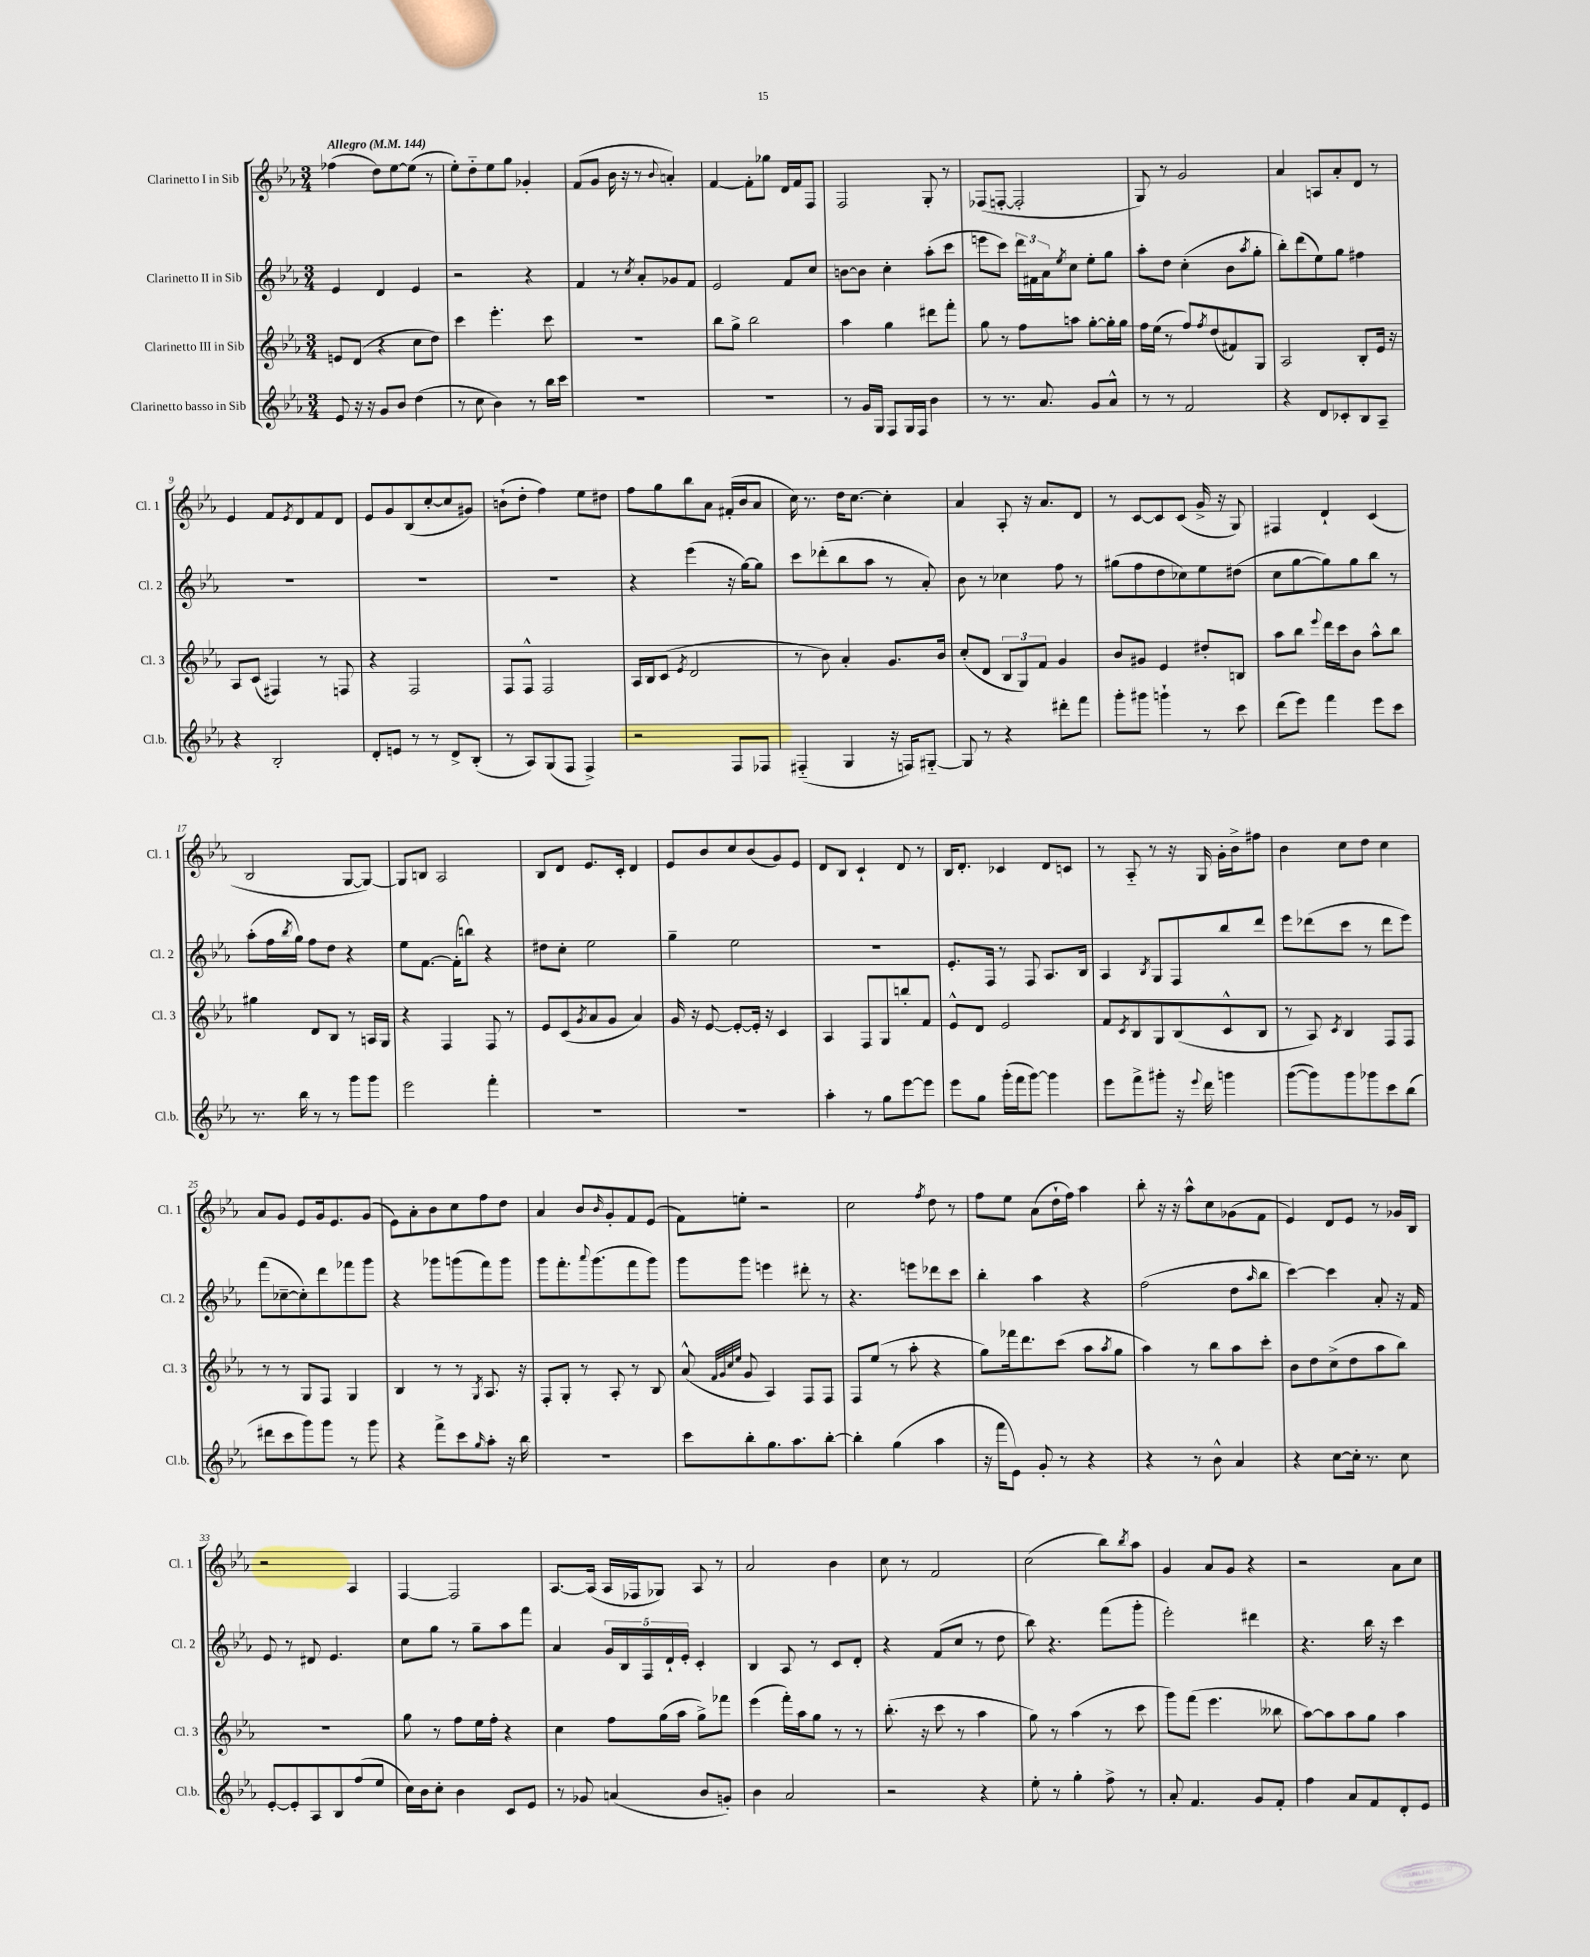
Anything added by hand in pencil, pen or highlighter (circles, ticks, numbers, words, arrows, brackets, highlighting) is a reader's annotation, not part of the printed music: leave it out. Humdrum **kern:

**kern	**kern	**kern	**kern
*staff4	*staff3	*staff2	*staff1
*clefG2	*clefG2	*clefG2	*clefG2
*k[b-e-a-]	*k[b-e-a-]	*k[b-e-a-]	*k[b-e-a-]
*M3/4	*M3/4	*M3/4	*M3/4
*MM144	*MM144	*MM144	*MM144
8e-/	8e/L	4e-/	(4ff-\
16r	(8d/J	.	.
16r	.	.	.
8g/L	4r	4d/	8dd\L)
8b-/J	.	.	[8ee-\
(4dd\	8cc\L	4e-/	(8ee-\]J
.	8dd\J)	.	8r
=	=	=	=
8r	4ccc\	2r	8ee-'\L)
8cc\	.	.	8dd'~\
4b-\)	4.eee-'\	.	8ee-\
.	.	.	8gg\J
8r	.	4r	4g-'/
16bb-\LL	8ccc\	.	.
16ccc\JJ	.	.	.
=	=	=	=
2.r	2.r	4f/	(8f/L
.	.	.	8g/J
.	.	8r	16b-\
.	.	.	16r
.	.	8qcc/	.
.	.	8a-'/L	8r
.	.	.	8qqb-/
.	.	8g-/	4a'/)
.	.	8f/J	.
=	=	=	=
2.r	8bb-\L	2e-/	[4f/
.	8gg^\J	.	.
.	2bb-\	.	8f'\]L
.	.	.	8gg-\J
.	.	8f/L	16d/LL
.	.	.	16f/J
.	.	8cc/J	8F/J
=	=	=	=
8r	4aa-\	[8b\L	2F/
16g/LL	.	8b\]J	.
16G/JJ	.	.	.
8F/L	4gg\	4cc'\	.
16G/L	.	.	.
16F/JJ	.	.	.
4b-\	8ddd#\L	(8aa-'\L	8G'/
.	8fff'\J	8ccc\J	8r
=	=	=	=
8r	8gg\	8eee\L	(8F-/L
8.r	8r	8ccc\J)	[8F'/J
.	8ff\L	24ddd\LL	2F'/]
.	.	24f#\	.
8.a-/	.	.	.
.	.	24a-\J	.
.	.	8qee-/	.
.	8aa\J	8cc\J	.
8g/L	[8gg'\L	8ee-'\L	.
8a-^^/J	16gg'\]L	8gg\J	.
.	16gg\JJ	.	.
=	=	=	=
8r	16ff\LL	8aa-'\L	8G/)
.	(16ee-\JJ	.	.
8r	8r	8dd\J	8r
2f/	8ff/L)	(4cc'\	2g/
.	8qff/	.	.
.	(8dd/	.	.
.	8f#/)	8b-\L	.
.	.	8qaa-/	.
.	8G/J	8gg'\J	.
=	=	=	=
4r	2A-/	8bb-'\L)	4a-/
.	.	(8ddd\	.
8d/L	.	8ee-\)	8A/L
8c-'/	.	8gg\J	8a-'/
8B-/	8B-'/L	4ff#\	8d/J
8A-~/J	16e-/Jk	.	8r
.	16r	.	.
=	=	=	=
4r	8A-/L	2.r	4e-/
.	(8c/J	.	.
2B-'/	4F#/)	.	8f/L
.	.	.	8qe-/
.	.	.	8d/
.	8r	.	8f/
.	8F/	.	8d/J
=	=	=	=
8d'/L	4r	2.r	8e-/L
8e/J	.	.	8g/
8r	2F/	.	(8B-/
8r	.	.	[8cc'/
8d^/L	.	.	8cc/]
(8B-'/J	.	.	8g#/J)
=	=	=	=
8r	8F/L	2.r	(8b`\L
8A-/L)	8F^^/J	.	8dd'\J
(8G/	2F/	.	4ff\)
8F/J	.	.	.
4F^/)	.	.	8ee-\L
.	.	.	8dd#\J
=	=	=	=
2r	16A-/LL	4r	8ff\L
.	16B-/J	.	.
.	(8c/J	.	8gg\
.	8qe-/	.	.
.	2d/	(4eee-\	8bb-\
.	.	.	8a-\J
8F/L	.	16r	(16f#'/LL
.	.	[16gg\LK)	16b-/J
8F-/J	.	8gg\]J	8a-/J
=	=	=	=
(4F#'~/	8r	8ccc\L	16cc\)
.	.	.	8.r
.	8b-\)	(8ddd-'\	.
4G/	4a-'/	8bb-\	16dd\LK
.	.	.	[8.cc\J
.	.	8aa-\J	.
16r	8.g/L	8r	4cc'\]
16F/LK)	.	.	.
[8G#'~/J	.	8a-'/)	.
.	16b-/Jk	.	.
=	=	=	=
8G#/]	(8cc'/L	8b-\	4a-/
8r	8d/J	8r	.
4r	12B-/L	4cc-\	8A-'/
.	12G/)	.	.
.	.	.	16r
.	12f/J	.	.
.	.	.	8.a-/L
8ddd#'\L	4g/	8ff\	.
8fff\J	.	8r	8d/J
=	=	=	=
8ggg'\L	8b-/L	(8gg#\L	8r
8ggg#\J	8g#/J	8ff\	[8c/L
4ggg`\	4e-/	8dd\	8c/]
.	.	8cc-\)	(8c/J
8r	8dd#'/L	8ee-\	16g^/
.	.	.	16r
8ccc\	8B/J	(8dd#\J	8G/)
=	=	=	=
(8ddd\L	8aa-\L	8cc\L	4F#/
8eee-\J)	8bb-\J	[8gg\	.
.	8qqeee-/	.	.
4fff\	16ddd\LL	8gg\])	4d`/
.	16ccc\J	.	.
.	8b-\J	8gg\	.
8eee-\L	8aa-^^\L	8bb-\J	(4c/
8ccc\J	8bb-\J	8r	.
=	=	=	=
8.r	4gg#\	(8aa-'\L	2B-/
.	.	16ff\L	.
.	.	8qbb-/	.
16bb-\	.	16gg\JJ)	.
8r	8d/L	8ff\L	.
8r	8B-/J	8dd\J	.
8ggg\L	8r	4r	[8G/L
8ggg\J	16A/LL	.	8G/_J)
.	16G/JJ	.	.
=	=	=	=
2eee-\	4r	8ee-\L	8G/]L
.	.	[8.f\J	8B/J
.	4F/	.	2A-/
.	.	(16f'\]LK	.
.	.	8bb\J)	.
4fff'\	8F/	4r	.
.	8r	.	.
=	=	=	=
2.r	8e-/L	8dd#\L	8B-/L
.	(8c/	8cc'\J	8d/J
.	8qg/	.	.
.	8a-/	2ee-\	8.e-/L
.	8g/J	.	.
.	.	.	16c'/Jk
.	4a-/)	.	4d/
=	=	=	=
2.r	16g/	4gg~\	8e-/L
.	16r	.	.
.	[8e-/	.	8b-/
.	8e-'/_L	2ee-\	8cc/
.	16e-'/]Jk	.	(8b-/
.	16r	.	.
.	4c/	.	8g/)
.	.	.	8e-/J
=	=	=	=
4aa-'\	4A-/	2.r	8d/L
.	.	.	8B-/J
8r	8F/L	.	4c`/
8gg\L	8G/	.	.
[8eee-\	8bb'/	.	8d/
8eee-\]J	8f/J	.	8r
=	=	=	=
8eee-\L	8e-^^/L	8.e-'/L	16B-/LK
.	.	.	8.d'/J
8gg\J	8d/J	.	.
.	.	16F/Jk	.
(16ggg'\LL	2e-/	8r	4c-/
16fff\J	.	.	.
[8ggg\J)	.	8F/	.
4ggg\]	.	8.A-/L	8d/L
.	.	.	8c/J
.	.	16B-/Jk	.
=	=	=	=
8eee-\L	8f/L	4A-/	8r
.	8qc/	.	.
8fff^\	8B-/	.	8A-'~/
.	.	8qB-/	.
8ggg#'\J	8G/	8G/L	8r
16r	(8B-/	8F/	16r
8qqeee-/	.	.	.
16ddd\	.	.	16G/
4ggg\	8c^^/	8bb-/	16g'\LL
.	.	.	16b-^\J
.	8B-/J	8ddd/J	8ff#\J
=	=	=	=
([8ggg\L	8r	8eee-\L	4b-\
8ggg\])	8A-/)	(8ddd-\	.
.	8qc/	.	.
8ggg\	4B-/	8ccc\J	8cc\L
8ggg-\	.	8r	8dd\J
8ccc\	8F/L	8ddd-\L	4cc\
(8bb-\J	8F/J	8eee-\J)	.
=	=	=	=
8ddd#\L	8r	(8fff\L	8a-/L
8ccc\	8r	[8cc-~\	8g/J
8ggg\)	8G/L	8cc-'\])	8e-/L
8ggg\J	8F/J	8ddd\	16g/k
.	.	.	8.e-/
8r	4G/	8fff-\	.
8ggg\	.	8ggg\J	(8g/J
=	=	=	=
4r	4B-/	4r	8e-\L)
.	.	.	8a-'\
8fff^\L	8r	8ggg-\L	8b-\
8ccc\	8r	(8ggg\	8cc\
16qqgg/	8qG/	.	.
8aa-'\J	8.A-/	8fff\)	8ff\
16r	.	8ggg\J	8dd\J
16bb-\	16r	.	.
=	=	=	=
2.r	8F'/L	8ggg\L	4a-/
.	8G'/J	8.fff'\	.
.	8r	.	8b-/L
.	.	8qqaaa-/	.
.	.	(8.ggg\	.
.	.	.	16qqb-/
.	8A-'/	.	8g'/
.	8r	8fff\	8f/
.	8B-/	8ggg\J)	(8e-/J
=	=	=	=
8ccc\L	(8a-^^/	8ggg\L	8f\L)
.	32qqf/LLL	.	.
.	32qqg/	.	.
.	32qqcc/	.	.
.	32qqee-/JJJ	.	.
8bb-'\	8g/	8ggg\J	8ee'\J
8.gg\	4A-/)	4eee\	2r
8.aa-\	.	.	.
.	8F/L	8ddd#'\	.
[8bb-'\J	8F/J	8r	.
=	=	=	=
4bb-'\]	8F/L	4.r	2cc\
.	(8ee-/J	.	.
(4gg\	8r	.	.
.	8aa-'\	8eee\L	.
.	.	.	8qff/
4aa-\	4r	8ddd-\	8dd\
.	.	8ccc\J	8r
=	=	=	=
16r	8gg\L)	4bb-'\	8ff\L
16fff\LK	.	.	.
8e-\J)	16fff-\k	.	8ee-\J
.	8.ddd\	.	.
8g'/	.	4aa-\	(8a-\L
8r	(8ccc\J	.	16dd`\L
.	.	.	16ff\JJ)
4r	8aa-\L	4r	4aa-\
.	8qaa-/	.	.
.	8gg\J	.	.
=	=	=	=
4r	4aa-\)	(2ff\	8bb-'\
.	.	.	16r
.	.	.	16r
8r	8r	.	8aa-^^\L
8b-^^\	8bb-\L	.	8cc\
4a-/	8aa-\	8dd\L	(8g-\
.	.	16qqaa-/	.
.	8ccc'\J	8bb-\J	8f\J
=	=	=	=
4r	8b-\L	[4ccc\)	4e-/)
.	8dd\	.	.
[8cc\L	(8cc^\	4ccc\]	8d/L
16cc'\]Jk	8dd\	.	8e-/J
8.r	.	.	.
.	8aa-\	8a-'/	8r
8cc\	8bb-\J)	16r	16g-/LL
.	.	16f/	16B-/JJ
=	=	=	=
[8e-'/L	2.r	8e-/	2r
8e-'/]	.	8r	.
8A-/	.	8d#/	.
8B-/	.	4.e-/	.
(8ff/	.	.	4A-/
8ee-/J	.	.	.
=	=	=	=
16cc\LL)	8gg\	8cc\L	[4F/
16b-\J	.	.	.
8cc'\J	8r	8gg\J	.
4b-\	8ff\L	8r	2F/]
.	16ee-\L	8gg~\L	.
.	16ff'\JJ	.	.
8c/L	4r	8aa-\	.
8e-/J	.	8fff\J	.
=	=	=	=
8r	4cc\	4a-/	[8.A-/L
8g-/	.	.	.
.	.	.	(16A-/]Jk
(4a/	8ff\L	20g/LL	16A-/LL
.	.	20B-/	.
.	.	.	16F-/J
.	.	20F/	.
.	(16gg\L	.	8G-/J)
.	.	20d`/	.
.	16aa-\JJ	.	.
.	.	20e-'/JJ	.
8b-/L	8gg^\L)	4c'/	8A-/
8g'/J)	8fff-\J	.	8r
=	=	=	=
4b-\	(4eee-\	4B-/	2a-/
2a-/	16fff'\LL)	8A-/	.
.	16aa-\J	.	.
.	8gg\J	8r	.
.	8r	8c/L	4b-\
.	8r	8d'/J	.
=	=	=	=
2r	(8.bb-'\	4r	8cc\
.	.	.	8r
.	16r	.	.
.	8ccc\	(8f/L	2f/
.	8r	8cc/J	.
4r	4aa-\	8r	.
.	.	8dd\	.
=	=	=	=
8ee-'\	8gg\)	8bb-\)	(2cc\
8r	8r	4.r	.
4gg'\	(4aa-\	.	.
8ff^\	8r	(8fff\L	8bb-\L)
.	.	.	8qbb-/
8r	8ccc\	8ggg'\J	8aa-\J
=	=	=	=
8a-'/	8ggg\L)	2eee-'\)	4g/
4.f/	(8fff\J	.	.
.	4.eee-\	.	8a-/L
.	.	.	8g/J
8g/L	.	4ddd#\	4r
8f'/J	8bb--\	.	.
=	=	=	=
4ff\	[8aa-\L)	4.r	2r
.	8aa-\]	.	.
8a-/L	8aa-\	.	.
8f/	8gg\J	16bb-\	.
.	.	16r	.
8d'/	4aa-\	4ccc\	8a-\L
8e-/J	.	.	8cc\J
==	==	==	==
*-	*-	*-	*-
